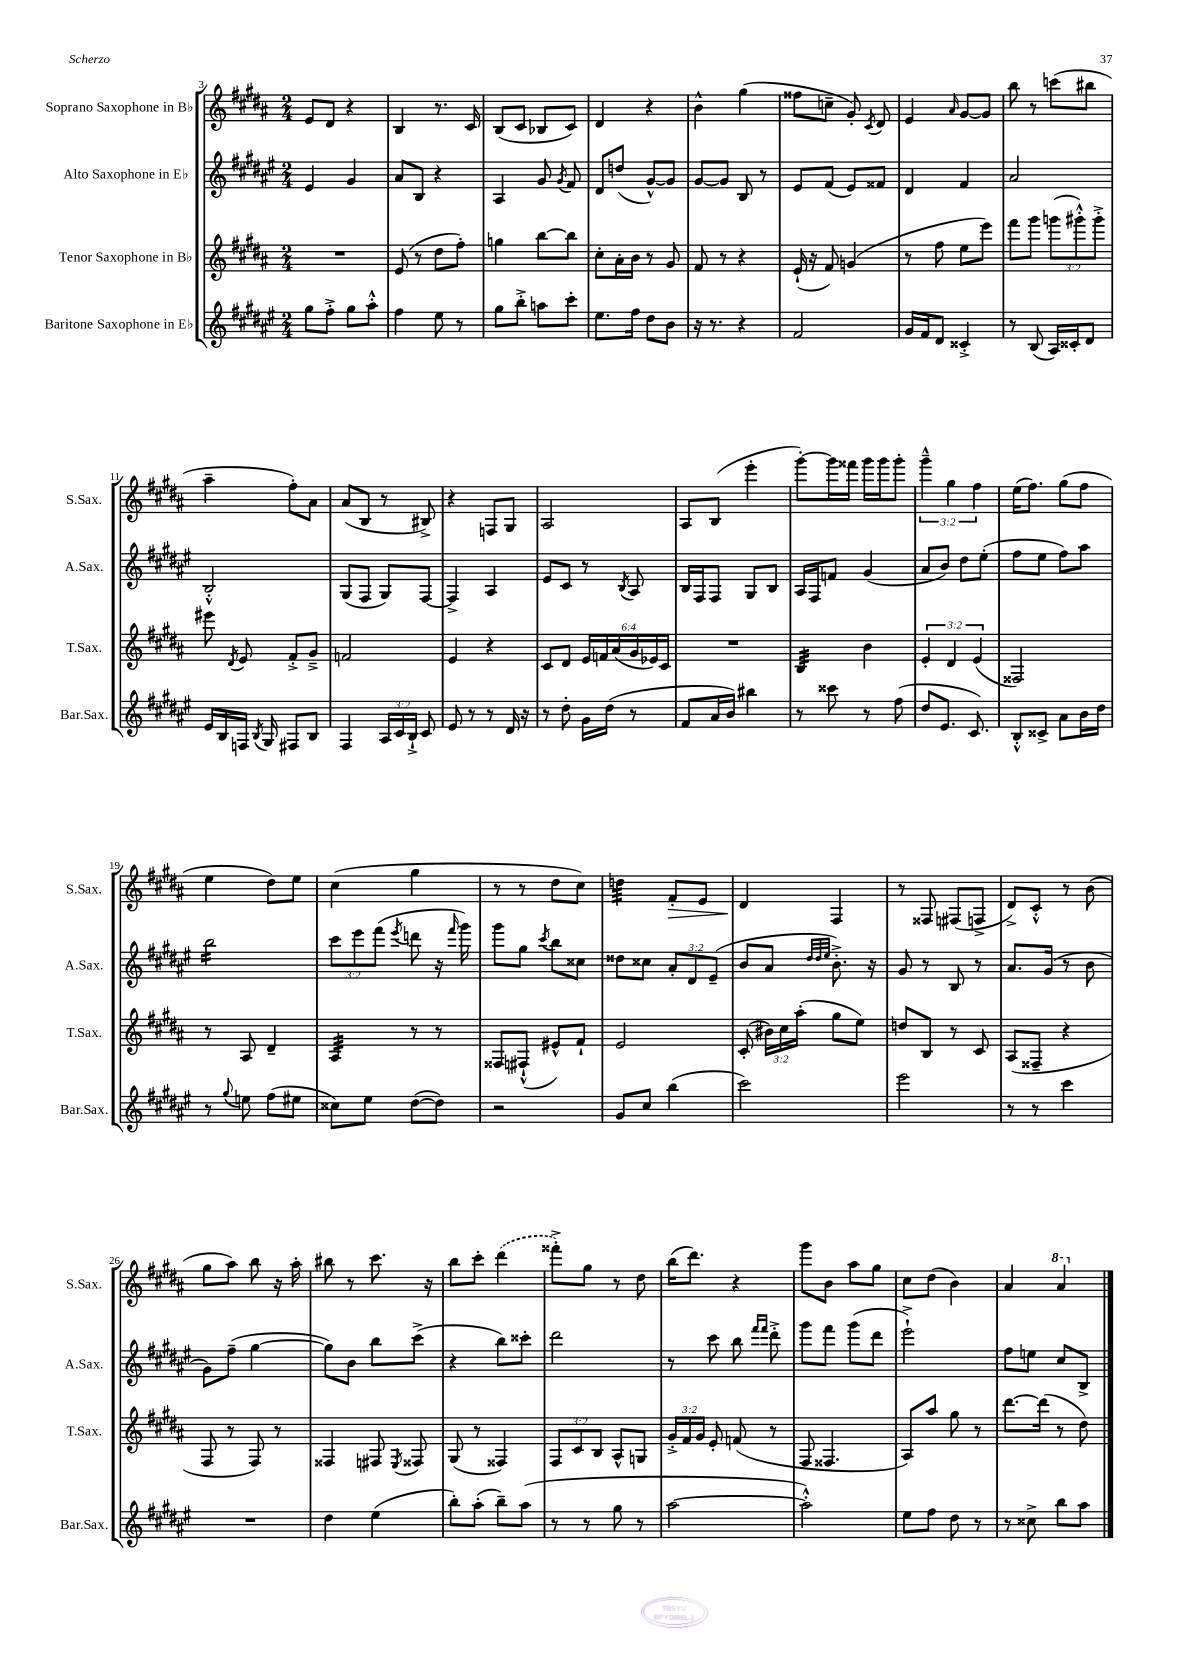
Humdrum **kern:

**kern	**kern	**kern	**kern
*staff4	*staff3	*staff2	*staff1
*clefG2	*clefG2	*clefG2	*clefG2
*k[f#c#g#d#a#e#]	*k[f#c#g#d#a#]	*k[f#c#g#d#a#e#]	*k[f#c#g#d#a#]
*M2/4	*M2/4	*M2/4	*M2/4
8gg#\L	2r	4e#/	8e/L
8ff#'^\J	.	.	8d#/J
8gg#\L	.	4g#/	4r
8aa#'^^\J	.	.	.
=	=	=	=
4ff#\	(8e/	8a#/L	4B/
.	8r	8B/J	.
8ee#\	8dd#\L	4r	8.r
8r	8ff#'\J)	.	.
.	.	.	16c#/
=	=	=	=
8gg#\L	4gg\	4A#/	(8B/L
8bb'^\J	.	.	8c#/J
8aa\L	[8bb\L	8g#/	8B-/L
.	.	8qg#/	.
8ccc#'\J	8bb\]J	8f#/	8c#/J)
=	=	=	=
8.ee#\L	8cc#'\L	8d#/L	4d#/
.	16a#'\L	(8dd/J	.
16ff#\Jk	16b\JJ	.	.
8dd#\L	8r	[8g#^^/L)	4r
8b\J	8g#/	8g#/]J	.
=	=	=	=
16r	8f#/	[8g#/L	4b^^\
8.r	.	.	.
.	8r	8g#/]J	.
4r	4r	8B/	(4gg#\
.	.	8r	.
=	=	=	=
2f#/	(16e`/	8e#/L	8ff##\L
.	16r	.	.
.	8f#/)	(8f#/J	8cc~\J
.	(4g/	8e#/L)	8g#'/)
.	.	.	8qc#/
.	.	8f##/J	8d#/
=	=	=	=
16g#/LL	8r	4d#/	4e/
16f#/J	.	.	.
8d#/J	8ff#\	.	.
.	.	.	16qqa#/
4c##'^/	8ee\L	4f#/	[8g#/L
.	8eee\J)	.	8g#/]J
=	=	=	=
8r	8fff#\L	2a#/	8bb\
(8B/	8ggg#\J	.	8r
16A#/LL)	(12ggg\L	.	(8ccc\L
16c##'/J	.	.	.
.	12ggg#'^^\)	.	.
8d#/J	.	.	8bb#\J
.	12ggg#'^\J	.	.
=	=	=	=
16e#/LL	8eee#\	2B'^^/	4aa#~\
16B/	.	.	.
.	8qd#/	.	.
16F/JJ	8e/	.	.
8qB/	.	.	.
16G#/	.	.	.
8F#/L	8f#'^/L	.	8ff#'\L)
8B/J	8g#~^/J	.	8a#\J
=	=	=	=
4F#/	2f/	(8G#/L	(8a#/L
.	.	8F#/J	8B/J
24A#/LL	.	8G#/L)	8r
24c#/	.	.	.
24B`^/JJ	.	.	.
8c#/	.	[8F#/J	8B#^/)
=	=	=	=
8e#/	4e/	4F#^/]	4r
8r	.	.	.
8r	4r	4A#/	8F/L
16d#/	.	.	8G#/J
16r	.	.	.
=	=	=	=
8r	8c#/L	8e#/L	2A#/
8dd#'\	8d#/J	8c#/J	.
16g#\LL	24e/LL	8r	.
.	24f/	.	.
(16dd#\JJ	.	.	.
.	(24a#/	.	.
.	.	8qB/	.
8r	24g#/	8A#/	.
.	24e-/)	.	.
.	24c#/JJ	.	.
=	=	=	=
8f#/L	2r	16B/LL	8A#/L
.	.	16F#/J	.
16a#/L	.	8F#/J	(8B/J
16b/JJ)	.	.	.
4bb#\	.	8G#/L	4eee'\
.	.	8B/J	.
=	=	=	=
8r	4B/	16A#/LL	[8ggg#'\L)
.	.	16F#/J	.
8ccc##\	.	8f/J	16ggg#\]L
.	.	.	16fff##\JJ
8r	4b\	(4g#/	16ggg#\LL
.	.	.	16ggg#\J
(8ff#\	.	.	8ggg#'\J
=	=	=	=
8dd#/L	6e'/	8a#/L	6ggg#~^^\
8.e#/J	.	8b/J)	.
.	6d#/	.	6gg#\
.	.	8dd#\L	.
8.c#/)	.	.	.
.	(6e/	.	6ff#\
.	.	(8ee#'\J	.
=	=	=	=
8B'^^/L	2F##/)	8ff#\L	(16ee\LK
.	.	.	8.ff#\J)
8c##^/J	.	8ee#\J	.
8a#\L	.	8ff#\L)	(8gg#\L
16b\L	.	8aa#\J	8ff#\J
16dd#\JJ	.	.	.
=	=	=	=
8r	8r	2bb\	4ee\
8qqgg#/	.	.	.
8ee\	8A#/	.	.
(8ff#\L	4d#~/	.	8dd#\L)
8ee#\J	.	.	8ee\J
=	=	=	=
8cc##\L)	4A#/	12ccc#\L	(4cc#\
.	.	12eee#\	.
8ee#\J	.	.	.
.	.	(12fff#\J	.
.	.	8qeee#/	.
([8dd#\L	8r	8ddd\	4gg#\
8dd#\]J)	8r	16r	.
.	.	16qqfff#/	.
.	.	16ggg#\)	.
=	=	=	=
2r	8F##/L	8ggg#\L	8r
.	(8F#`^^/J	8gg#\J	8r
.	.	8qccc#/	.
.	8e#^^/L)	8bb\L	8dd#\L
.	8f#`/J	8cc##\J	8cc#\J)
=	=	=	=
8g#/L	2e/	8dd##\L	4dd\
8cc#/J	.	8cc##\J	.
(4bb\	.	12a#'/L	8f#'/L
.	.	12d#/	.
.	.	.	8e/J
.	.	(12e#~/J	.
=	=	=	=
2ccc#\)	(8c#'/	8b/L	4d#/
.	24b#\LL)	8a#/J	.
.	24cc#\	.	.
.	(24aa#'\JJ	.	.
.	.	32qqdd#/LLL	.
.	.	32qqdd#/	.
.	.	32qqee#/JJJ	.
.	8gg#\L	8.b'^\)	4F#/
.	8ee\J)	.	.
.	.	16r	.
=	=	=	=
2eee#\	8dd/L	8g#/	8r
.	8B/J	8r	8F##/
.	8r	8B/	(8F#/L
.	8c#/	8r	8F^/J
=	=	=	=
8r	(8A#/L	8.a#/L	8d#^/L)
8r	8F##~/J	.	8c#'^^/J
.	.	(16g#/Jk	.
4ccc#\	4r	8r	8r
.	.	8b\	(8b\
=	=	=	=
2r	8F#/	8g#\L)	8gg#\L
.	8r	(8ff#~\J	8aa#\J)
.	8F#/)	[4gg#\	8bb\
.	8r	.	16r
.	.	.	16aa#'\
=	=	=	=
4dd#\	4F##/	8gg#\]L)	8bb#\
.	.	8b\J	8r
(4ee#\	8F#/	8bb\L	8.ccc#\
.	8qE/	.	.
.	8F##/	(8ccc#^\J	.
.	.	.	16r
=	=	=	=
8bb'\L)	(8G#/	4r	8bb\L
(8aa#'\J	8r	.	8ccc#'\J
8bb~\L)	4F##/)	8bb\L)	(4ddd#\
(8aa#\J	.	8ccc##'\J	.
=	=	=	=
8r	12F#/L	2ddd#\	8fff##'^\L)
.	12c#/	.	.
8r	.	.	8gg#\J
.	12B/J	.	.
8gg#\	8A#^^/L	.	8r
8r	8G/J	.	8dd#\
=	=	=	=
[2aa#\	24g#'^/LL	8r	(16bb\LK
.	24f#/	.	.
.	.	.	8.ddd#\J)
.	24g#/JJ	.	.
.	8e'/	8ccc#\	.
.	(8f/	8bb\	4r
.	.	16qqfff#/LL	.
.	.	16qqfff#/JJ	.
.	8r	8ddd#'^\	.
=	=	=	=
2aa#'^^\])	8F#/	8ggg#\L	8ggg#\L
.	4.F##/	8fff#\J	8b\J
.	.	(8ggg#\L	8aa#\L
.	.	8ddd#\J	8gg#\J
=	=	=	=
8ee#\L	8A#/L)	2eee#`^\)	8cc#\L
8ff#\J	8aa#/J	.	(8dd#\J
8dd#\	8gg#\	.	4b\)
8r	8r	.	.
=	=	=	=
8r	[8.ddd#\L	8ff#\L	4a#/
8cc##^\	.	8ee\J	.
.	(16ddd#\]Jk	.	.
8bb\L	8r	8cc#/L	4aa#/
8aa#\J	8dd#\)	8B^/J	.
==	==	==	==
*-	*-	*-	*-
